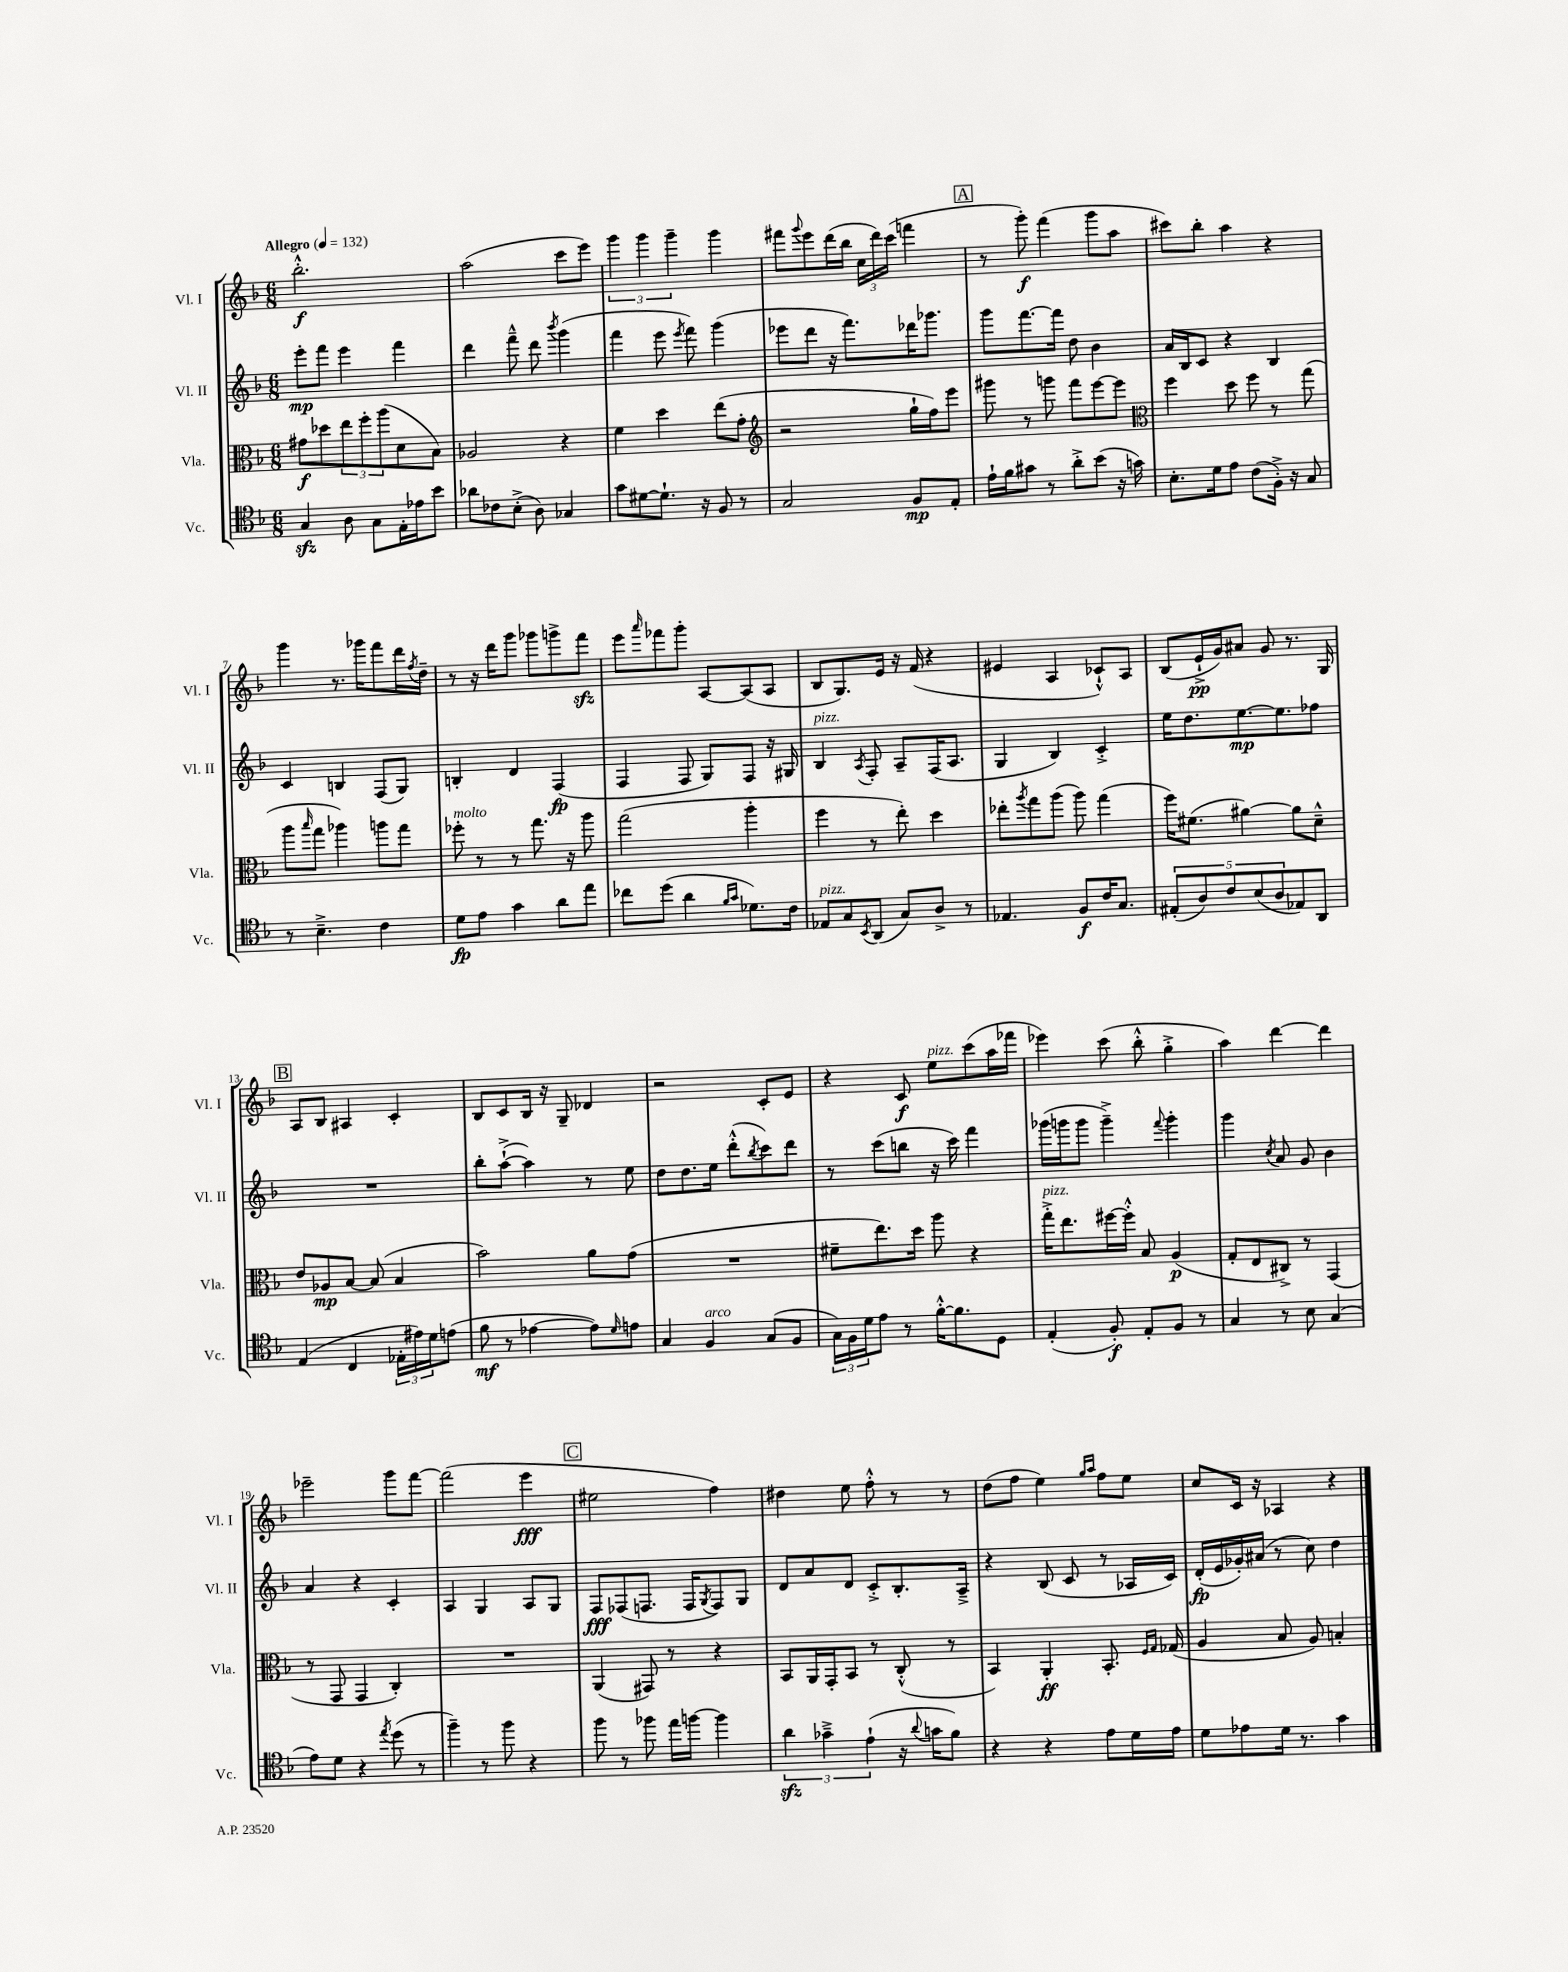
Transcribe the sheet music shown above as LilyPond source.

<<
\new StaffGroup <<
\new Staff = "s0" \with { instrumentName = "Vl. I" shortInstrumentName = "Vl. I" } {
    \clef treble \key f \major \numericTimeSignature \time 6/8 \tempo "Allegro" 4 = 132
    bes''2.-.-^\f |
    a''2( c'''8 e'''8) |
    \tuplet 3/2 { g'''4 g'''4 g'''4-- } g'''4 |
    fis'''8 \appoggiatura { g'''8 } e'''8 d'''16( bes''16 \tuplet 3/2 { c''16 d'''16) c'''16( } f'''4 |
    \mark \markup { \box "A" } r8 g'''8-.\f) f'''4( g'''8 a''8 |
    cis'''8) bes''8-. a''4 r4 |
    g'''4 r8. ges'''16 f'''8 d'''16 \acciaccatura { f''8 } d''16-- |
    r8 r16 d'''16 g'''8 ges'''8 g'''8-> f'''8\sfz |
    e'''8 \grace { a'''16 } fes'''8 g'''8-. a8~ a8( a8 |
    bes8 g8.) e'16 r16 f'16( r4 |
    eis'4 a4 ces'8-!-^) a8 |
    bes8( e'16-!->\pp g'16) ais'8 g'8 r8. g16 |
    \mark \markup { \box "B" } a8 bes8 ais4 c'4-. |
    bes8 c'8 bes16 r16 g8-- des'4 |
    r2 c'8-. e'8 |
    r4 c'8\f e''8^\markup { \italic "pizz." } c'''8( a''16 fes'''16 |
    ees'''4) c'''8( bes''8-.-^ g''4-.-> |
    a''4) d'''4~ d'''4 |
    ees'''2-- g'''8 f'''8~ |
    f'''2( e'''4\fff |
    \mark \markup { \box "C" } eis''2 f''4) |
    dis''4 e''8 f''8-.-^ r8 r8 |
    d''8( f''8 e''4) \grace { g''16 a''16 } f''8 e''8 |
    c''8 c'16 r16 aes4 r4 \bar "|." |
}
\new Staff = "s1" \with { instrumentName = "Vl. II" shortInstrumentName = "Vl. II" } {
    \clef treble \key f \major \numericTimeSignature \time 6/8
    e'''8-.\mp f'''8 e'''4 f'''4 |
    d'''4 f'''8---^ d'''8 \acciaccatura { bes'''8 } g'''4( |
    f'''4 e'''8 \acciaccatura { e'''8 } f'''8) g'''4( |
    ees'''8 d'''8 r16 f'''8.) des'''16 ges'''8. |
    \mark \markup { \box "A" } g'''8 f'''8.~ f'''16 d''8 bes'4 |
    a'16 bes16 c'8 r4 bes4 |
    c'4 b4 f8( g8) |
    b4-. d'4 f4\fp( |
    f4 f8 g8) f8 r16 gis16 |
    bes4^\markup { \italic "pizz." } \acciaccatura { a8 } f8-. a8-- f16( a8. |
    g4 bes4) c'4-.-> |
    e''16 d''8. e''8.~\mp e''8. fes''8 |
    \mark \markup { \box "B" } R2. |
    bes''8-. a''8~-!->( a''4) r8 e''8 |
    d''8 d''8. e''16 d'''8-.-^( \acciaccatura { bes''8 } c'''8) d'''8 |
    r8 c'''8( b''8 r16 c'''16) f'''4 |
    ges'''16( g'''16 g'''8 g'''4--->) \appoggiatura { f'''8 } g'''4-. |
    g'''4 \acciaccatura { c''8 } a'8 g'8 bes'4 |
    a'4 r4 c'4-. |
    a4 g4 a8 g8 |
    \mark \markup { \box "C" } f8\fff fes8( f8. f16 \acciaccatura { g8 } f8) g8 |
    d'8 a'8 d'8 c'8-.-> bes8.-. a16---> |
    r4 bes8( c'8 r8 aes16 c'16) |
    d'16-.\fp( e'16 ges'16-.) ais'16( r8 c''8) d''4 \bar "|." |
}
\new Staff = "s2" \with { instrumentName = "Vla." shortInstrumentName = "Vla." } {
    \clef alto \key f \major \numericTimeSignature \time 6/8
    gis'8\f des''8 \tuplet 3/2 { e''8 f''8-. a''8( } d'8 bes8) |
    aes2 r4 |
    f'4 d''4 e''8( g'8-. |
    \clef treble r2 g''16-! f''16) e'''8 |
    \mark \markup { \box "A" } gis'''8 r8 g'''8 f'''8 e'''8~ e'''8 |
    \clef alto f''4 d''8 f''8 r8 g''8( |
    a''8 \grace { bes''16 } g''8 aes''4) a''8 g''8 |
    fes''8-.^\markup { \italic "molto" } r8 r8 g''8. r16 a''8 |
    g''2( a''4-. |
    f''4 r8 e''8-.) d''4 |
    ees''8-. \acciaccatura { a''8 } g''8 a''8( a''8) g''4( |
    f''16) fis'8.( ais'4~) ais'8 d'8---^ |
    \mark \markup { \box "B" } e'8 aes8\mp bes8~ bes8( bes4 |
    bes'2) a'8 g'8( |
    R2. |
    fis'8-- e''8.) d''16 a''8 r4 |
    g''16-.->^\markup { \italic "pizz." } e''8. fis''16~ fis''16-.-^ bes8 a4\p( |
    g8-. e8 cis8->) r8 g,4( |
    r8 g,8 g,4 c4-.) |
    R2. |
    \mark \markup { \box "C" } a,4( gis,8) r8 r4 |
    bes,8 a,16 g,16-. bes,8 r8 c8-.-^( r8 |
    bes,4) a,4-.\ff bes,8.-. \grace { f16 g16 } ges16( |
    a4 bes8 a8) b4-. \bar "|." |
}
\new Staff = "s3" \with { instrumentName = "Vc." shortInstrumentName = "Vc." } {
    \clef tenor \key f \major \numericTimeSignature \time 6/8
    g4\sfz a8 g8 e16-. ees'16 bes'8 |
    aes'8 ces'8 bes8-.->( a8) ges4 |
    g'8 dis'8~ dis'8.-! r16 f8 r8 |
    g2 f8\mp e8-. |
    \mark \markup { \box "A" } e'16-! f'16 gis'8 r8 a'8-.-> bes'8( r16 g'16) |
    bes8.-. d'16 e'8 c'8( f16-.->) r16 g8 |
    r8 bes4.---> c'4 |
    d'8\fp e'8 g'4 a'8 e''8 |
    ces''8 d''8( a'4 \grace { f'16 g'16 } des'8.) c'16 |
    ees8^\markup { \italic "pizz." } g8 \acciaccatura { bes,8 } a,8( g8) a8-> r8 |
    ees4. f8\f c'16 g8. |
    \tuplet 5/4 { eis8-.( a8) c'8 bes8( a8 } ees8) a,8 |
    \mark \markup { \box "B" } e4( c4 \tuplet 3/2 { ees16-. eis'16) d'16 } e'8( |
    f'8\mf r8 ees'4~ ees'8) \grace { d'16 } e'8 |
    g4 f4^\markup { \italic "arco" } g8( f8 |
    \tuplet 3/2 { g16) f16 d'16 } e'8 r8 f'16~-.-^ f'8. d8 |
    e4-.( f8-.\f) e8-. f8 r8 |
    g4 r8 bes8 g4( |
    e'8) d'8 r4 \acciaccatura { e''8 } d''8( r8 |
    f''4--) r8 f''8 r4 |
    \mark \markup { \box "C" } f''8 r8 fes''8 e''16 f''16~ f''4 |
    \tuplet 3/2 { a'4\sfz ges'4---> e'4-!( } r16 \appoggiatura { a'8 } g'16 f'8) |
    r4 r4 e'8 d'16 e'16 |
    d'8 ees'8 d'16 r8. g'4 \bar "|." |
}
>>
>>
